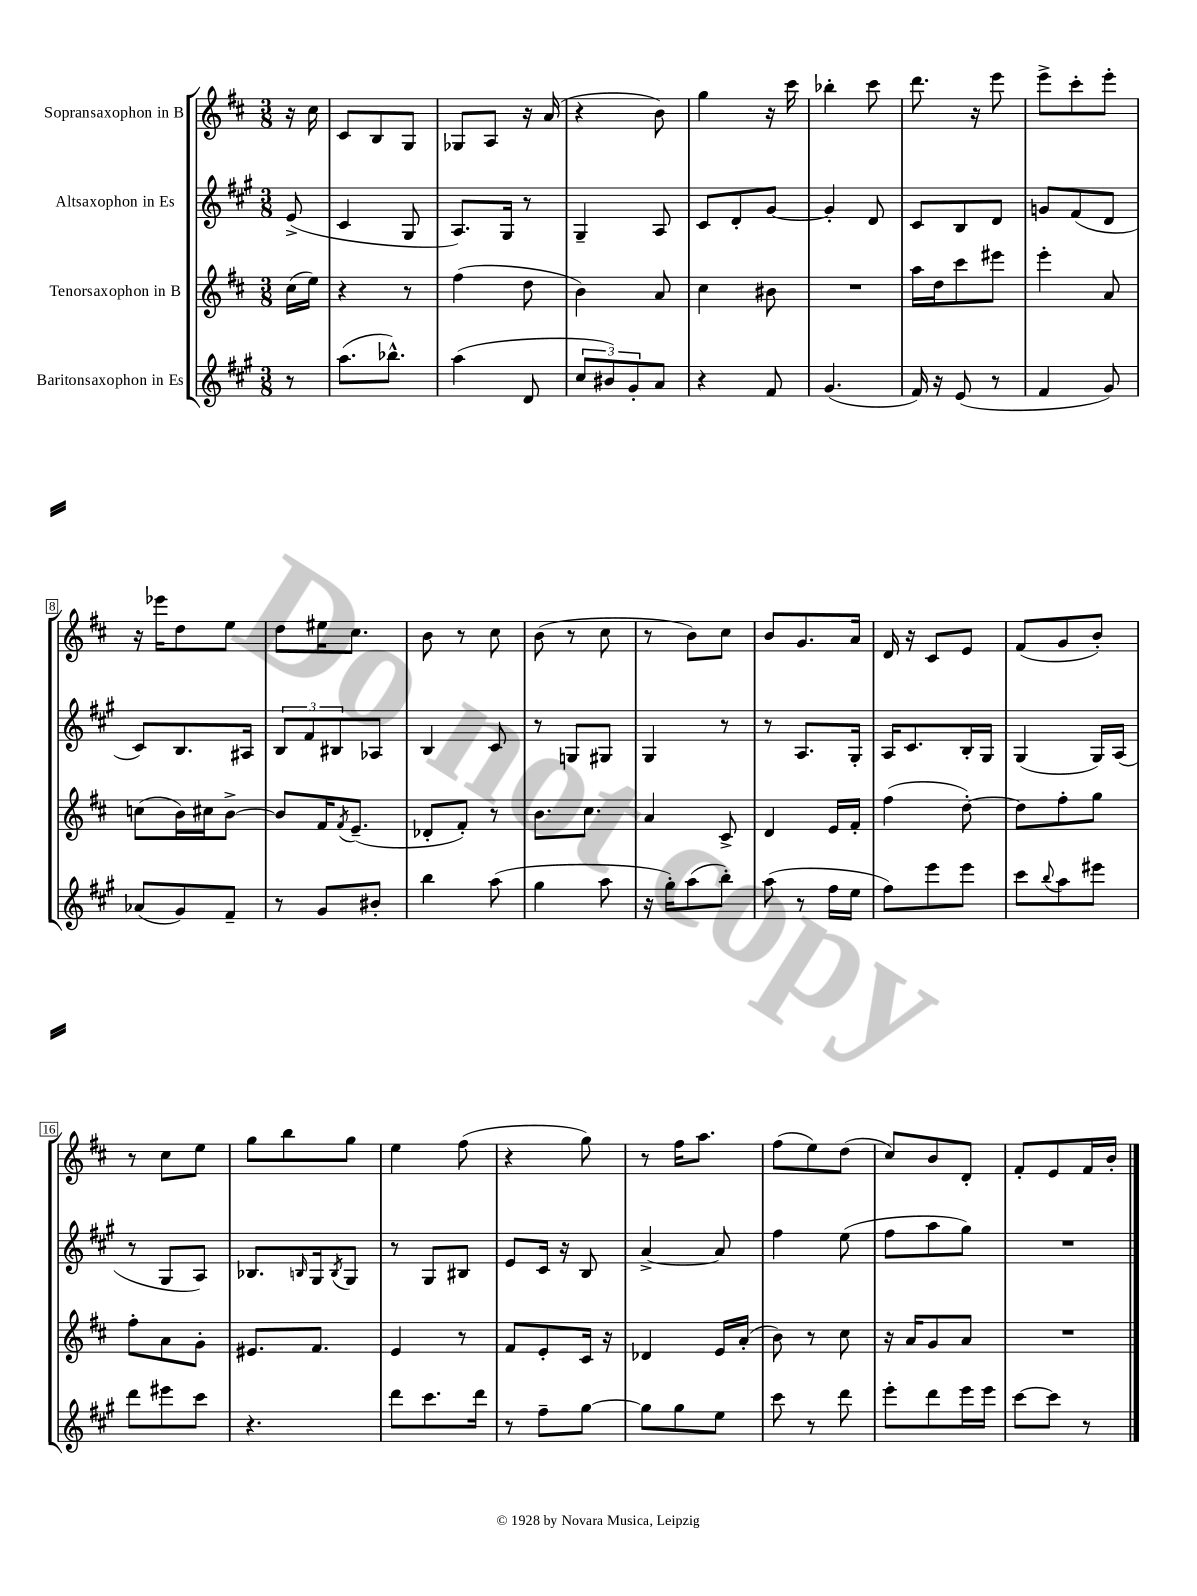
<<
\new StaffGroup <<
\new Staff = "s0" \with { instrumentName = "Sopransaxophon in B" } {
    \clef treble \key d \major \numericTimeSignature \time 3/8 \partial 8
    r16 cis''16 |
    cis'8 b8 g8 |
    ges8 a8 r16 a'16( |
    r4 b'8) |
    g''4 r16 cis'''16 |
    bes''4-. cis'''8 |
    d'''8. r16 e'''8 |
    e'''8-> cis'''8-. e'''8-. |
    r16 ees'''16 d''8 e''8 |
    d''8 eis''16 cis''8. |
    b'8 r8 cis''8 |
    b'8( r8 cis''8 |
    r8 b'8) cis''8 |
    b'8 g'8. a'16 |
    d'16 r16 cis'8 e'8 |
    fis'8( g'8 b'8-.) |
    r8 cis''8 e''8 |
    g''8 b''8 g''8 |
    e''4 fis''8( |
    r4 g''8) |
    r8 fis''16 a''8. |
    fis''8( e''8) d''8( |
    cis''8) b'8 d'8-. |
    fis'8-. e'8 fis'16 b'16-. \bar "|." |
}
\new Staff = "s1" \with { instrumentName = "Altsaxophon in Es" } {
    \clef treble \key a \major \numericTimeSignature \time 3/8 \partial 8
    e'8->( |
    cis'4 gis8 |
    a8.) gis16 r8 |
    gis4-- a8 |
    cis'8 d'8-. gis'8~ |
    gis'4-. d'8 |
    cis'8 b8 d'8 |
    g'8 fis'8( d'8 |
    cis'8) b8. ais16 |
    \tuplet 3/2 { b8 fis'8 bis8 } aes8 |
    b4 cis'8 |
    r8 g8 gis8 |
    gis4 r8 |
    r8 a8. gis16-. |
    a16 cis'8. b16-. gis16 |
    gis4( gis16) a16( |
    r8 gis8 a8) |
    bes8. \grace { b16 } gis16 \acciaccatura { b8 } gis8 |
    r8 gis8 bis8 |
    e'8 cis'16 r16 b8 |
    a'4~-> a'8 |
    fis''4 e''8( |
    fis''8 a''8 gis''8) |
    R4. \bar "|." |
}
\new Staff = "s2" \with { instrumentName = "Tenorsaxophon in B" } {
    \clef treble \key d \major \numericTimeSignature \time 3/8 \partial 8
    cis''16( e''16) |
    r4 r8 |
    fis''4( d''8 |
    b'4) a'8 |
    cis''4 bis'8 |
    R4. |
    a''16 d''16 cis'''8 eis'''8 |
    e'''4-. a'8 |
    c''8( b'16) cis''16 b'8~-> |
    b'8 fis'16 \acciaccatura { fis'8 } e'8.--( |
    des'8-. fis'8-.) r8 |
    b'8. cis''8. |
    a'4 cis'8-> |
    d'4 e'16 fis'16-. |
    fis''4( d''8~-.) |
    d''8 fis''8-. g''8 |
    fis''8-. a'8 g'8-. |
    eis'8. fis'8. |
    e'4 r8 |
    fis'8 e'8-. cis'16 r16 |
    des'4 e'16 a'16-.( |
    b'8) r8 cis''8 |
    r16 a'16 g'8 a'8 |
    R4. \bar "|." |
}
\new Staff = "s3" \with { instrumentName = "Baritonsaxophon in Es" } {
    \clef treble \key a \major \numericTimeSignature \time 3/8 \partial 8
    r8 |
    a''8.( bes''8.-^) |
    a''4( d'8 |
    \tuplet 3/2 { cis''8 bis'8) gis'8-. } a'8 |
    r4 fis'8 |
    gis'4.( |
    fis'16) r16 e'8( r8 |
    fis'4 gis'8) |
    aes'8( gis'8) fis'8-- |
    r8 gis'8 bis'8-. |
    b''4 a''8( |
    gis''4 a''8 |
    r16 gis''16-.) a''8( b''8-.) |
    a''8( r8 fis''16 e''16 |
    fis''8) e'''8 e'''8 |
    cis'''8 \appoggiatura { b''8 } a''8 eis'''8 |
    d'''8 eis'''8 cis'''8 |
    r4. |
    d'''8 cis'''8. d'''16 |
    r8 fis''8-- gis''8~ |
    gis''8 gis''8 e''8 |
    cis'''8 r8 d'''8 |
    e'''8-. d'''8 e'''16 e'''16 |
    cis'''8~ cis'''8 r8 \bar "|." |
}
>>
>>
\layout { \context { \Score \override BarNumber.stencil = #(make-stencil-boxer 0.1 0.3 ly:text-interface::print) } }
